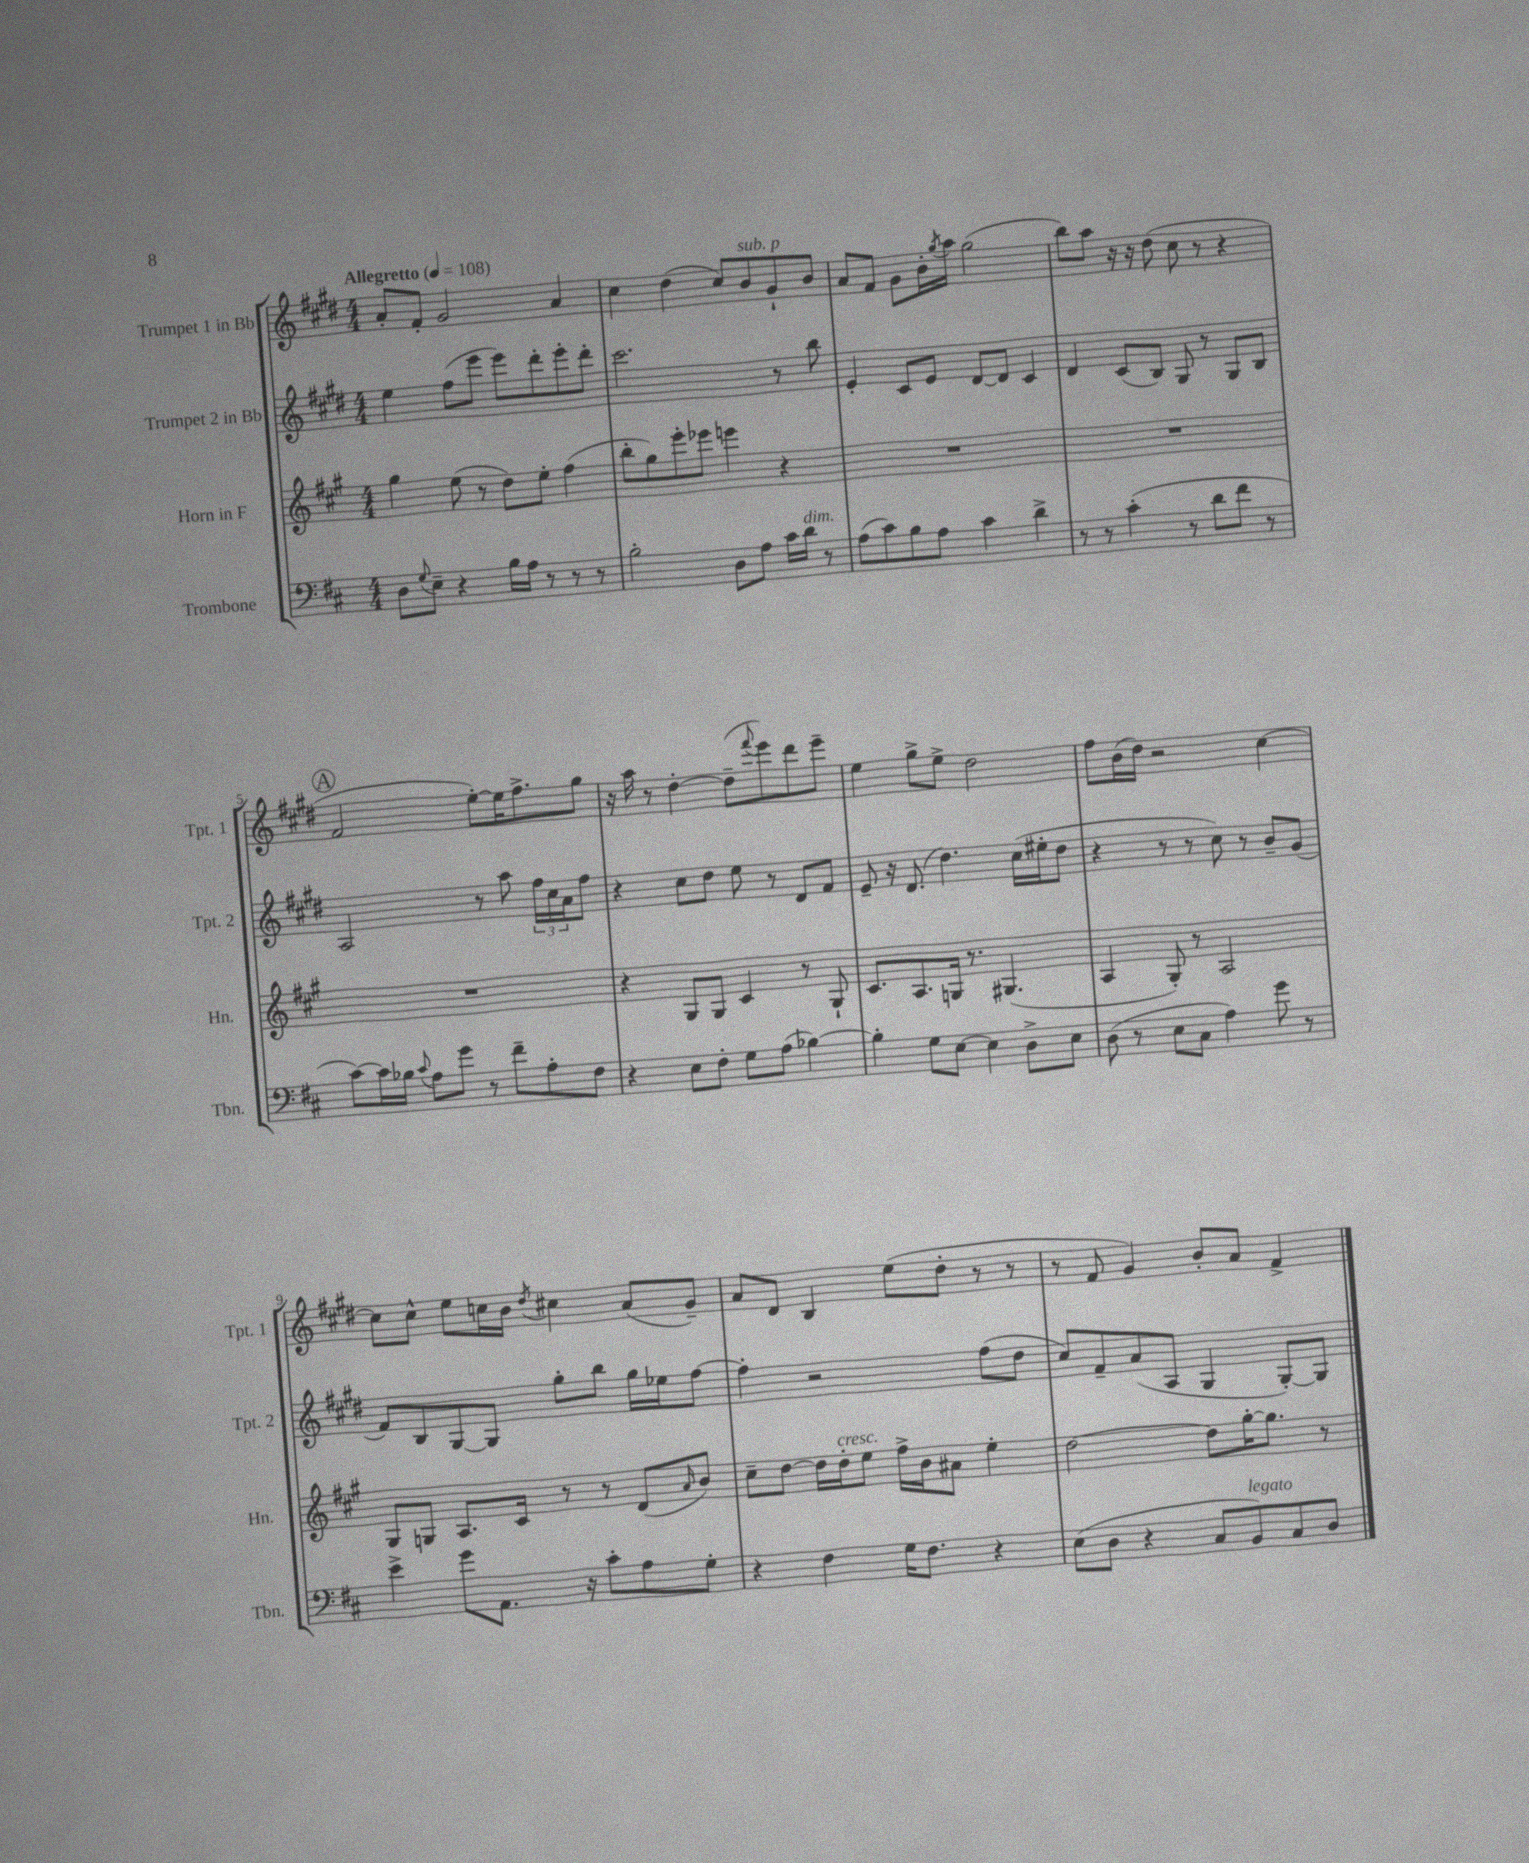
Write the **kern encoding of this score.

**kern	**kern	**kern	**kern
*part4	*part3	*part2	*part1
*staff4	*staff3	*staff2	*staff1
*I"Trombone	*I"Horn in F	*I"Trumpet 2 in Bb	*I"Trumpet 1 in Bb
*I'Tbn.	*I'Hn.	*I'Tpt. 2	*I'Tpt. 1
*clefF4	*clefG2	*clefG2	*clefG2
*k[f#c#]	*k[f#c#g#]	*k[f#c#g#d#]	*k[f#c#g#d#]
*M4/4	*M4/4	*M4/4	*M4/4
*MM108	*MM108	*MM108	*MM108
=1	=1	=1	=1
!	!	!	!LO:TX:a:B:t=Allegretto
8D\L	4gg#\	4ee\	8a'/L
8qqG/	.	.	.
8E~\J	.	.	8f#'/J
4r	(8ee\	(8ff#\L	2g#/
.	8r	8eee\J	.
16B\LL	8dd\L)	8eee\L)	.
16A\JJ	.	.	.
8r	8ee'\J	8ddd#'\	.
8r	(4ff#\	8eee'\	4a/
8r	.	8ddd#'\J	.
=2	=2	=2	=2
2B'\	8bb'\L	2.ccc#\	4cc#\
.	8gg#\)	.	.
.	8eee'\	.	(4dd#\
.	8eee-X\J	.	.
8D\L	4eeen\	.	8cc#/L)
!	!	!	!LO:TX:a:i:t=sub. p
8A\J	.	.	8b/
16c#\LL	4r	8r	8g#`/
!LO:TX:a:i:t=dim.	!	!	!
16d\JJ	.	.	.
8r	.	8bb\	8b/J
=3	=3	=3	=3
(8A\L	1r	4e'/	8a/L
8c#\)	.	.	8f#/J
8B\	.	8c#/L	8g#\L
8A\J	.	8e/J	16b'\L
.	.	.	8qgg#/
.	.	.	16aa\JJ
4c#\	.	[8d#/L	(2gg#\
.	.	8d#/J]	.
4d^\	.	4c#/	.
=4	=4	=4	=4
8r	1r	4d#/	8bb\L)
8r	.	.	8aa\J
(4c#'\	.	(8c#/L	16r
.	.	.	16r
.	.	8B/J)	(8dd#\
8r	.	8G#/	8cc#\
8d\L	.	8r	8r
8f#\J	.	8G#/L	4r
8r	.	8B/J	.
!!LO:LB:g=z
!!LO:REH:place=s1:t=A
=5	=5	=5	=5
[8c#\L)	1r	2A/	2f#/
16c#\L]	.	.	.
16B-X\JJ	.	.	.
8qqc#/	.	.	.
8A\L	.	.	.
8g\J	.	.	.
8r	.	8r	[8ee'\L)
8f#~\L	.	8aa\	16ee\K]
.	.	.	8.ff#^\
8A'\	.	24ff#\LL	.
.	.	24cc#\	.
.	.	24a\J	.
8F#\J	.	8ff#\J	8gg#\J
=6	=6	=6	=6
4r	4r	4r	16r
.	.	.	16aa\
.	.	.	8r
8E\L	8G#/L	8cc#\L	[4dd#'\
8F#'\J	8G#/J	8dd#\J	.
8G\L	4c#/	8ee\	(8dd#~\L]
.	.	.	8qqfff#/
(8A\J	.	8r	8eee\)
[4B-X\)	8r	8d#/L	8ddd#\
.	8G#`/	8f#/J	8eee~\J
=7	=7	=7	=7
4B-'\]	8.c#/L	8e~/	4ee\
.	.	16r	.
.	8.A/	(8.d#/	.
8G\L	.	.	8gg#^\L
[8E\J	16Gn/Jk	4.dd#\)	8ee^\J
.	8.r	.	.
4E\]	.	.	2dd#\
.	(4.G#X/	.	.
8D^\L	.	(16cc#\LL	.
.	.	16ee#X'\J	.
8E\J	.	8dd#\J	.
=8	=8	=8	=8
(8D\	4A/	4r	8ff#\L
8r	.	.	(16b\L
.	.	.	16dd#\JJ)
8E\L	8G#'/)	8r	2r
8C#\J	8r	8r	.
4A\)	2A/	8cc#\)	.
.	.	8r	.
8g\	.	8b~/L	[4cc#\
8r	.	(8g#/J	.
!!LO:LB:g=z
=9	=9	=9	=9
4e^\	8G#/L	8f#/L)	8cc#\L]
.	8Gn/J	8B/	8cc#^^\J
8g\L	8.A/L	[8G#/	8ee\L
8.AA\J	.	8G#/J]	16ccn\L
.	16c#/Jk	.	16b\JJ
.	.	.	8qdd#/
.	8r	8gg#'\L	4cc#X\
16r	.	.	.
8c#'\L	8r	8bb\J	.
8A\	(8d/L	16gg#\LL	(8a/L
.	.	16ee-X\J	.
.	16qqa/	.	.
8G'\J	8b/J)	[8ff#\J	8g#~/J)
=10	=10	=10	=10
4r	8cc#~\L	4ff#'\]	8a/L
.	[8dd\J	.	8d#/J
4F#\	16dd\LL]	2r	4B/
!	!LO:TX:a:i:t=cresc.	!	!
.	16dd'\J	.	.
.	8ee\J	.	.
16G\KL	16ff#^\LL	.	(8ee\L
8.F#\J	16b\J	.	.
.	8a#X\J	.	8dd#'\J
4r	4ee'\	(8ff#\L	8r
.	.	8dd#\J	8r
=11	=11	=11	=11
(8E\L	[2dd\	8cc#/L)	8r
8D\J	.	8f#~/	8f#/
4r	.	(8a/	4g#/)
.	.	8A/J	.
8C#/L	8dd\L]	4G#/	8b'/L
!LO:TX:a:i:t=legato	!	!	!
8BB/)	[16gg#'\K	.	8a/J
.	8.gg#\J]	.	.
8C#/	.	[8G#'/L)	4f#^/
8D/J	8r	8G#/J]	.
==	==	==	==
*-	*-	*-	*-
